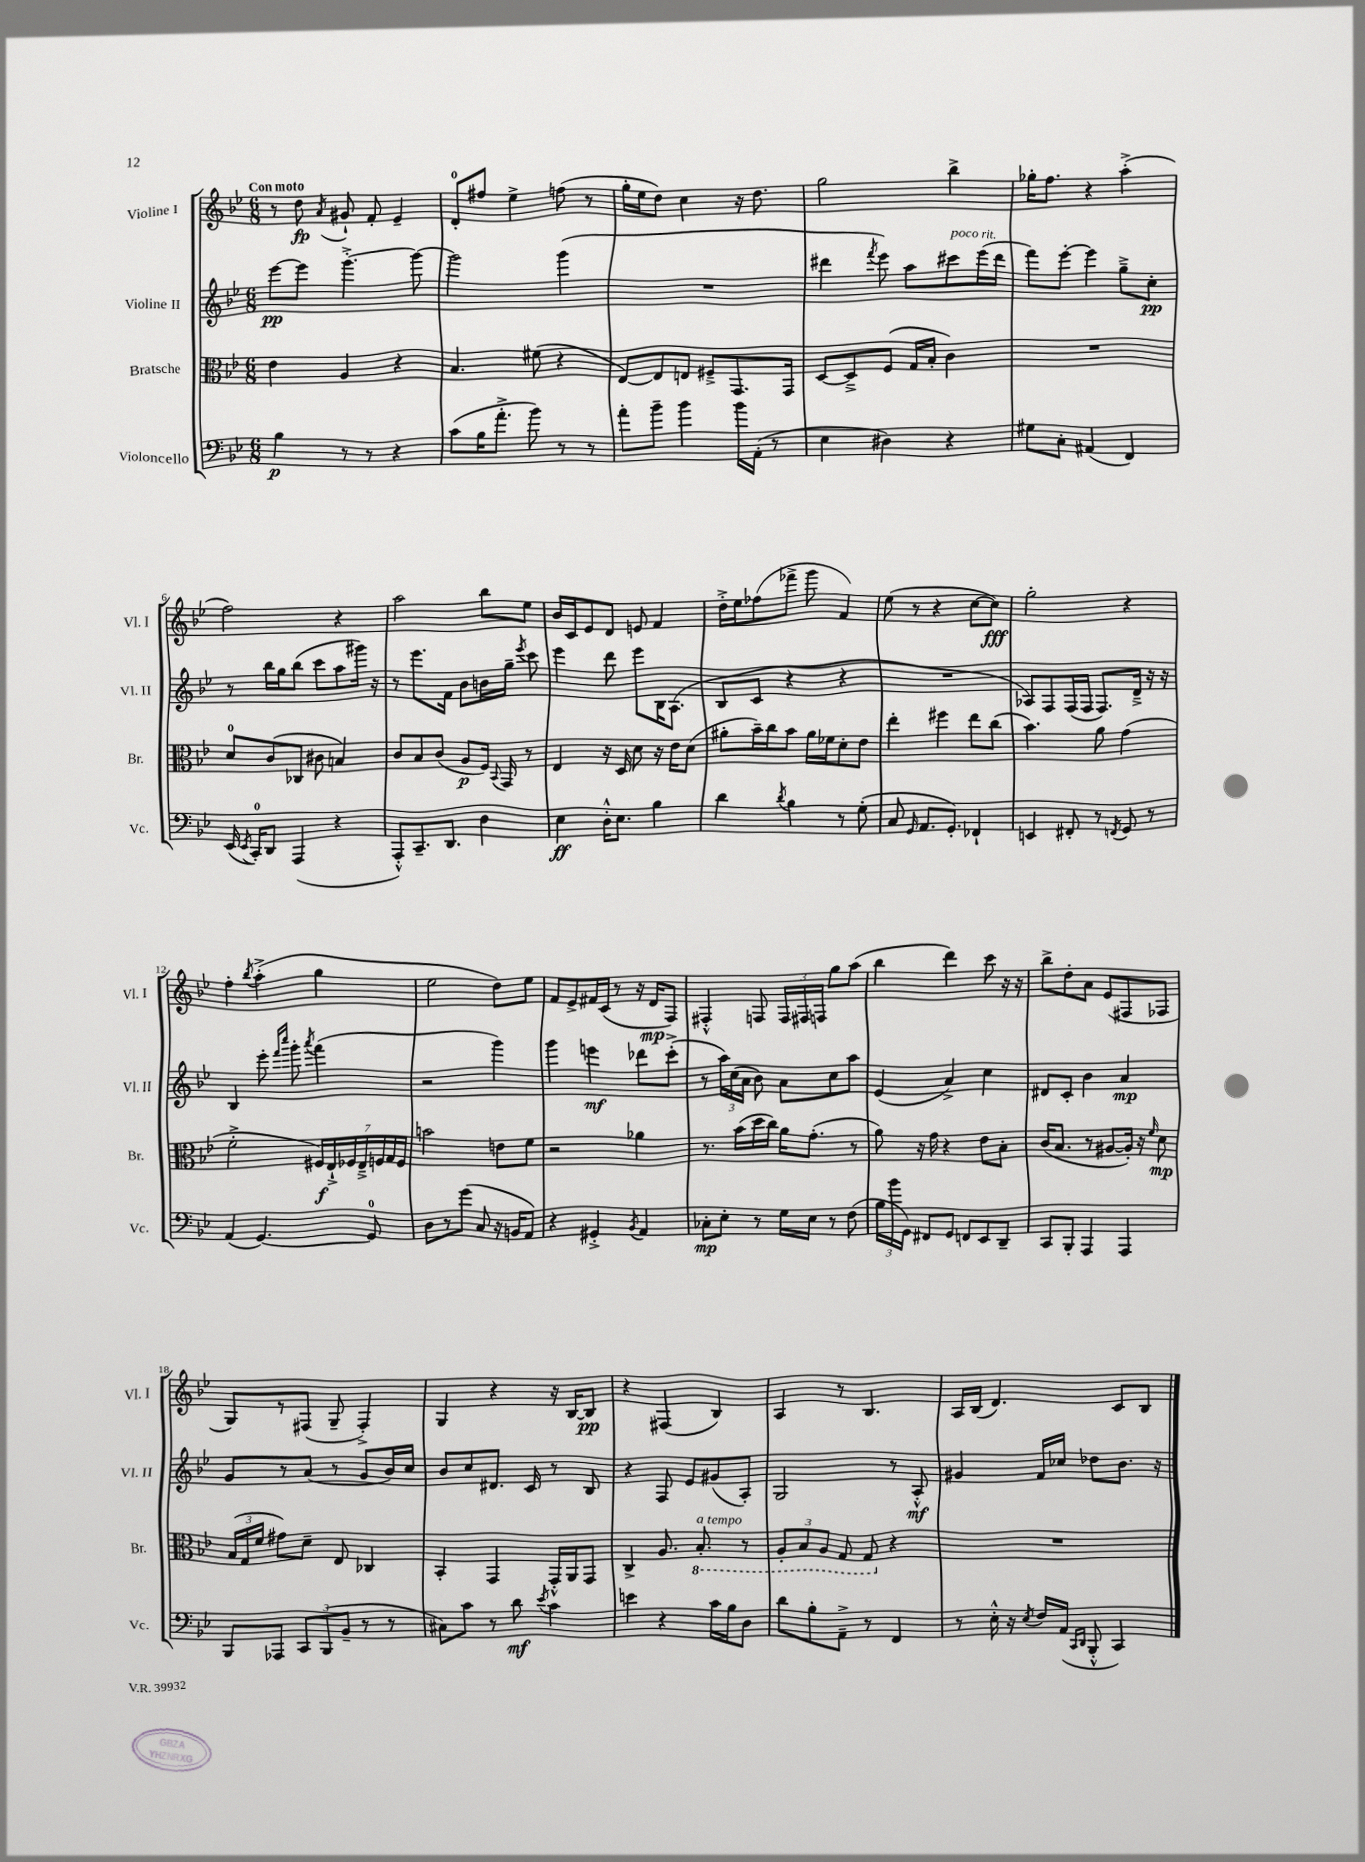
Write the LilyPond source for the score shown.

<<
\new StaffGroup <<
\new Staff = "s0" \with { instrumentName = "Violine I" shortInstrumentName = "Vl. I" } {
    \clef treble \key bes \major \numericTimeSignature \time 6/8 \tempo "Con moto"
    \autoBeamOff r8 d''8\fp \acciaccatura { a'8 } gis'8-! f'8-. ees'4-- |
    d'8[-0-. fis''8] ees''4-> f''8( r8 |
    g''16[-. ees''16 d''8]) c''4 r16 d''8. |
    g''2 bes''4-> |
    ges''16[-. f''8.] r4 a''4-.->( |
    f''2) r4 |
    a''2 bes''8[ ees''8] |
    bes'16[ c'16 ees'8 d'8] e'8 f'4 |
    d''16[-.-> ees''16 fes''8( fes'''8]-> g'''8 f'4) |
    ees''8( r8 r4 c''8[~ c''8]\fff) |
    g''2-. r4 |
    f''4-. \acciaccatura { bes''8 } a''4-.->( g''4 |
    ees''2 d''8[) ees''8] |
    f'8[ ees'8-> fis'16 c'16]( r8 r16 d'16[\mp f8]) |
    fis4-.-^ f8 \tuplet 3/2 { f16[ fis16 f16] } g''8[ a''8]( |
    bes''4 d'''4) c'''8 r16 r16 |
    bes''8[-> d''8-. a'8] ees'8[( fis8 fes8] |
    g8[) r8 fis8]( g8-- fis4-.->) |
    g4 r4 r16 bes16[~ bes8]\pp |
    r4 fis4( bes4) |
    a4 r8 bes4. |
    a16[ bes16]( d'4.) c'8[ bes8] \bar "|." |
}
\new Staff = "s1" \with { instrumentName = "Violine II" shortInstrumentName = "Vl. II" } {
    \clef treble \key bes \major \numericTimeSignature \time 6/8
    \autoBeamOff ees'''8[~\pp ees'''8] g'''4.~-.-> g'''8~ |
    g'''2 g'''4( |
    R2. |
    dis'''4 \acciaccatura { f'''8 } ees'''8) a''8[ cis'''8^\markup { \italic "poco rit." } ees'''16( dis'''16] |
    f'''8[) ees'''8]~-. ees'''4 g''8[---> c''8]-.\pp |
    r8 bes''16[ g''16 bes''8]( c'''8[ a''8 gis'''16]) r16 |
    r8 ees'''8.[ f'16] bes'8[ b'16 g''16]-- \acciaccatura { ees'''8 } c'''8 |
    ees'''4 d'''8 ees'''8[ bes16 a8.]( |
    bes8[ c'8] r4 r4 |
    R2. |
    aes8[) f8 f16( f16] f8.[) d'16]---> r16 r16 |
    bes4 ees'''8-. \grace { f'''16[ c''''16] } g'''8-. \acciaccatura { a'''8 } f'''4( |
    r2 g'''4) |
    g'''4 e'''4\mf des'''8[ c'''8]-.->( |
    r8 \tuplet 3/2 { a''16[) c''16( a'16] } bes'8) a'8[ c''8 a''8] |
    ees'4( a'4->) c''4 |
    dis'8[ c'8]-. bes'4 a'4\mp |
    g'8[ r8 a'8]( r8 g'8[ bes'16) c''16] |
    bes'8[ c''8 dis'8.] c'16 r8 bes8 |
    r4 f8 ees'8[ gis'8( a8]-.) |
    g2 r8 a8-.-^\mf |
    gis'4 f'16[ ces''16] des''8[ bes'8.] r16 \bar "|." |
}
\new Staff = "s2" \with { instrumentName = "Bratsche" shortInstrumentName = "Br." } {
    \clef alto \key bes \major \numericTimeSignature \time 6/8
    \autoBeamOff ees'4 a4 r4 |
    bes4. fis'8( r4 |
    ees8[~) ees8 e8] fis8[---> g,8. g,16] |
    d8[~ d8---> f8]( g16[ bes16]-. c'4) |
    R2. |
    d'8[-0 c'8( ces8] cis'8 b4) |
    c'8[ bes8 c'8]( a8[\p f16]) \appoggiatura { bes,8 } g,16 r8 |
    ees4 r16 d16 d'8 r16 ees'16[ d'8]( |
    ais'8[-. bes'16--) c''16 bes'8] ais'16[ fes'16 d'8-. ees'8] |
    ees''4-. fis''4 ees''8[ c''8]( |
    bes'4.) a'8 g'4( |
    f'2-.-> \tuplet 7/4 { fis16[\f) ees16-!-> fes16 ees16---> f16 g16 f16] } |
    b'2 e'8[ f'8] |
    r2 aes'4 |
    r8. bes'16[( d''16 c''16]) a'16[ g'8.]-.( r8 |
    a'8) r16 g'16 r4 ees'8[ bes8]-. |
    c'16[( bes8.] r8 ais8[~ ais16]-.) r16 \grace { f'16 } d'8\mp |
    \tuplet 3/2 { bes16[( g16 f'16] } gis'8[) d'8]-- ees8 ces4 |
    bes,4-. g,4 g,16[-.-^ a,16 g,8] |
    c4-> a8. \ottava #-1 bes,8.-.^\markup { \italic "a tempo" } r8 |
    \tuplet 3/2 { a,8[-. bes,8 a,8] } g,8 g,8 \ottava #0 r4 |
    R2. \bar "|." |
}
\new Staff = "s3" \with { instrumentName = "Violoncello" shortInstrumentName = "Vc." } {
    \clef bass \key bes \major \numericTimeSignature \time 6/8
    \autoBeamOff bes4\p r8 r8 r4 |
    c'8[( bes16 a'8.]-.-> bes'8) r8 r8 |
    a'8[-. bes'8]-- bes'4 bes'16[ a,16]-.( r8 |
    ees4 dis4) r4 |
    gis8[ c8]-. ais,4( f,4) |
    ees,16( \acciaccatura { ees,8 } c,16[-0-.) d,8] a,,4( r4 |
    a,,8[-.-^) c,8.-- d,8.] d4 |
    ees4\ff d16[-.-^ ees8.] bes4 |
    d'4 \acciaccatura { d'8 } bes4 r8 g8-.( |
    c8 \grace { g,16 } a,8.[ g,8.]-.) fes,4-! |
    e,4 fis,8-. r8 \acciaccatura { f,8 } g,8 r8 |
    a,4( g,4.~) g,8-0 |
    d8[ r8 g'8]( c8 r16 b,16[ a,8]) |
    r4 gis,4-.-> \acciaccatura { bes,8 } a,4 |
    ces8[-.\mp ees8]-. r8 g16[ ees16] r8 f8( |
    \tuplet 3/2 { bes16[ bes'16 g,16]) } fis,8[ g,8] f,8[ ees,8 d,8]-- |
    c,8[ bes,,8]-. a,,4 a,,4 |
    bes,,8[ aes,,8] \tuplet 3/2 { c,8[ bes,,8( bes,8]-- } r8 r8 |
    cis8[) c'8] r8 d'8\mf \acciaccatura { ees'8 } c'4 |
    e'4 r4 c'16[ bes16 d8] |
    d'8[ bes8-. a,8]---> r8 f,4 |
    r8 ees16-.-^ r16 \acciaccatura { ees8 } f16[ a,16]( \grace { c,16[ d,16] } bes,,8-.-^ c,4) \bar "|." |
}
>>
>>
